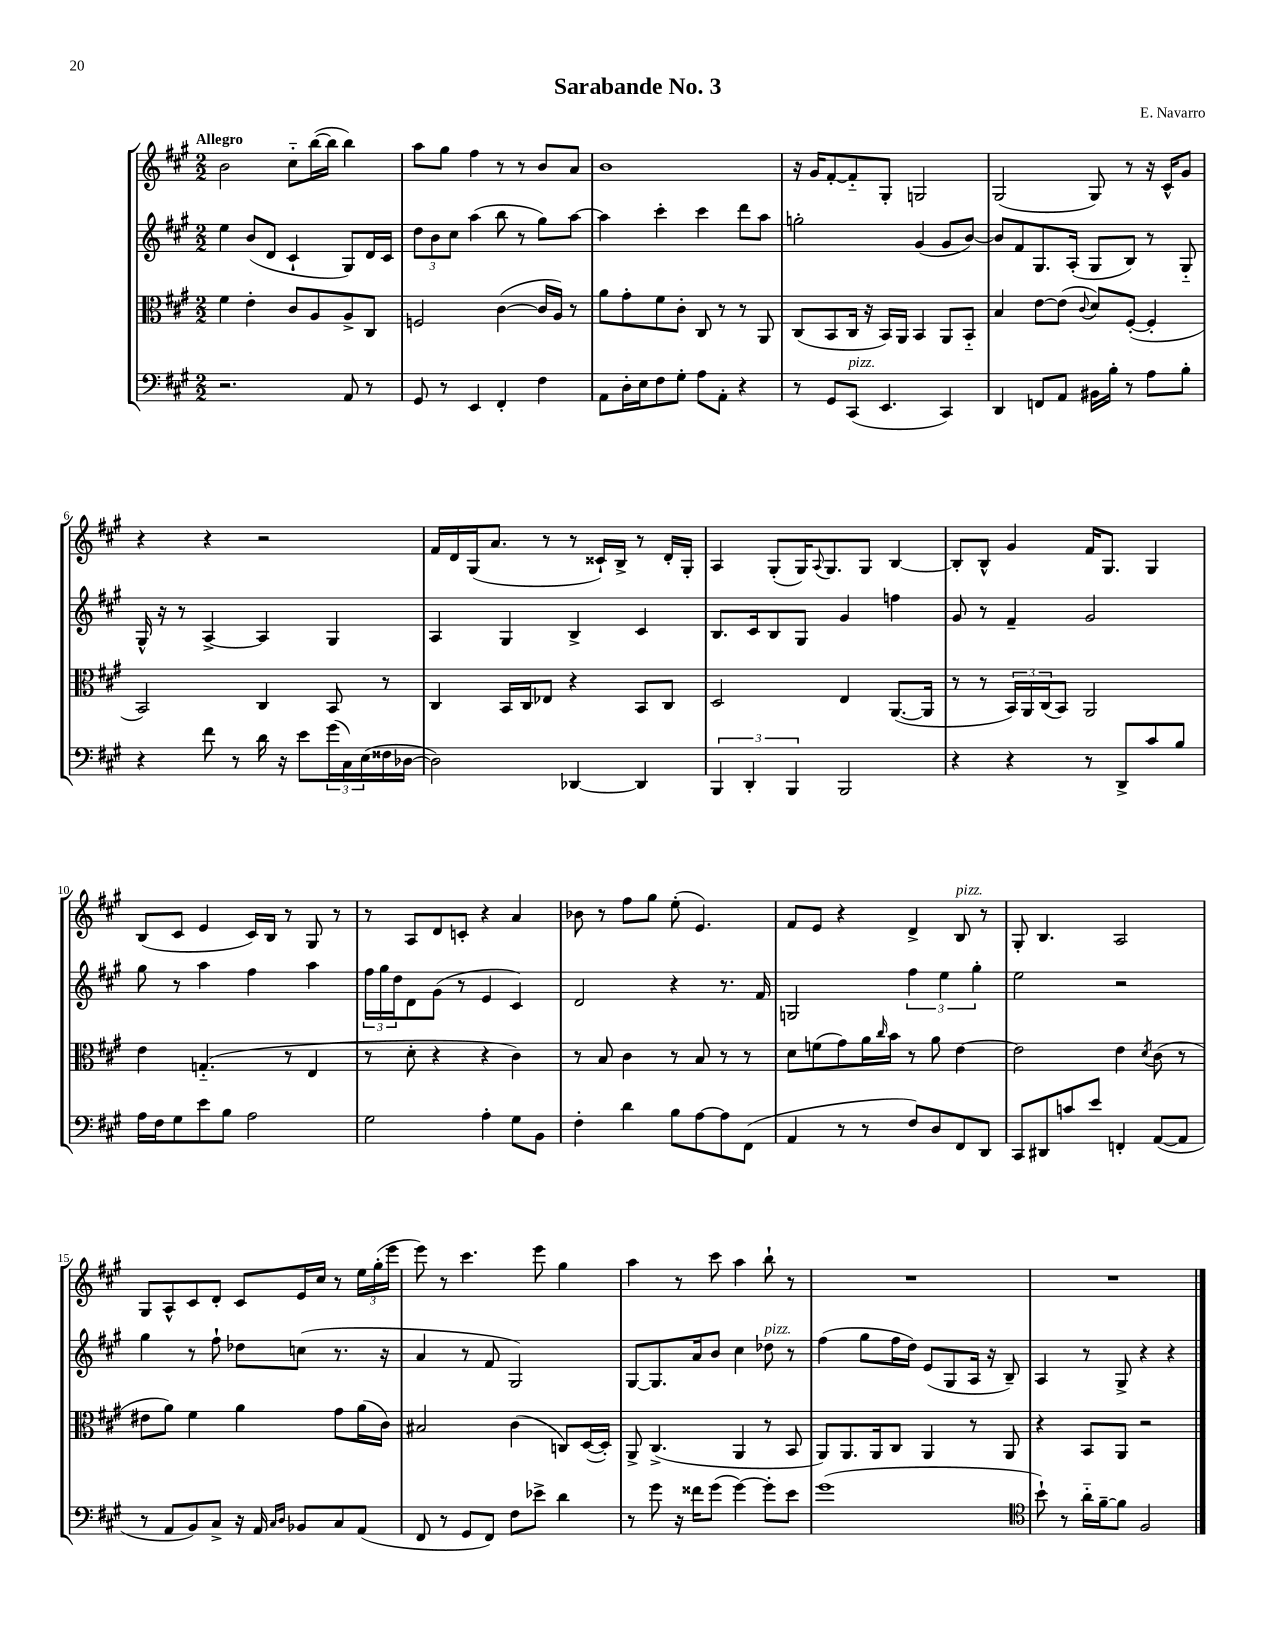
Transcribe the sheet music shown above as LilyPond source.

\header { title = "Sarabande No. 3" composer = "E. Navarro" }
<<
\new StaffGroup <<
\new Staff = "s0" {
    \clef treble \key a \major \numericTimeSignature \time 2/2 \tempo "Allegro"
    b'2 cis''8-_ b''16~( b''16 b''4) |
    a''8 gis''8 fis''4 r8 r8 b'8 a'8 |
    b'1 |
    r16 gis'16 fis'8~-. fis'8-_ gis8-. g2 |
    gis2( gis8) r8 r16 cis'16-^ gis'8 |
    r4 r4 r2 |
    fis'16 d'16 gis16( a'8. r8 r8 cisis'16-!) b16-> r8 d'16-. gis16-. |
    a4 gis8-.( gis16) \appoggiatura { a8 } gis8. gis8 b4~ |
    b8-. b8-^ gis'4 fis'16 gis8. gis4 |
    b8( cis'8 e'4 cis'16) b16 r8 gis8 r8 |
    r8 a8 d'8 c'8-. r4 a'4 |
    bes'8 r8 fis''8 gis''8 e''8-.( e'4.) |
    fis'8 e'8 r4 d'4-> b8^\markup { \italic "pizz." } r8 |
    gis8-. b4. a2 |
    gis8 a8-^ cis'8 d'8-. cis'8 e'16 cis''16 r8 \tuplet 3/2 { e''16 gis''16-.( e'''16 } |
    e'''8) r8 cis'''4. e'''8 gis''4 |
    a''4 r8 cis'''8 a''4 b''8-! r8 |
    R1 |
    R1 \bar "|." |
}
\new Staff = "s1" {
    \clef treble \key a \major \numericTimeSignature \time 2/2
    e''4 b'8( d'8 cis'4-! gis8) d'16 cis'16 |
    \tuplet 3/2 { d''8 b'8 cis''8 } a''4( b''8 r8 gis''8) a''8~ |
    a''4 cis'''4-. cis'''4 d'''8 a''8 |
    g''2-. gis'4( gis'8 b'8~) |
    b'8 fis'8 gis8. a16-.( gis8 b8) r8 gis8-_ |
    gis16-^ r16 r8 a4~-> a4 gis4 |
    a4 gis4 b4-> cis'4 |
    b8. cis'16 b8 gis8 gis'4 f''4 |
    gis'8 r8 fis'4-- gis'2 |
    gis''8 r8 a''4 fis''4 a''4 |
    \tuplet 3/2 { fis''16 gis''16 d''16 } d'8 gis'8( r8 e'4 cis'4) |
    d'2 r4 r8. fis'16 |
    g2 \tuplet 3/2 { fis''4 e''4 gis''4-. } |
    e''2 r2 |
    gis''4 r8 fis''8-! des''8 c''8( r8. r16 |
    a'4 r8 fis'8 gis2) |
    gis8~ gis8. a'16 b'8 cis''4 des''8^\markup { \italic "pizz." } r8 |
    fis''4( gis''8 fis''16 d''16) e'8( gis8 a16 r16 b8--) |
    a4 r8 gis8-> r4 r4 \bar "|." |
}
\new Staff = "s2" {
    \clef alto \key a \major \numericTimeSignature \time 2/2
    fis'4 e'4-. cis'8 a8 a8-> cis8 |
    f2 cis'4~( cis'16 a16) r8 |
    a'8 gis'8-. fis'8 cis'8-. cis8 r8 r8 a,8 |
    cis8( b,8 cis16 r16 b,16) a,16 b,4 a,8 b,8-_ |
    b4 e'8~ e'8( \appoggiatura { cis'8 } d'8) fis8~-.( fis4-. |
    b,2) cis4 b,8 r8 |
    cis4 b,16 cis16 ees8 r4 b,8 cis8 |
    d2 e4 a,8.~( a,16 |
    r8 r8 \tuplet 3/2 { b,16) a,16 cis16( } b,8) a,2 |
    e'4 g4.-_( r8 e4 |
    r8 d'8-. r4 r4 cis'4) |
    r8 b8 cis'4 r8 b8 r8 r8 |
    d'8 f'8( gis'8) a'16 \grace { cis''16 } b'16 r8 a'8 e'4~ |
    e'2 e'4 \acciaccatura { d'8 } cis'8( r8 |
    eis'8 a'8) fis'4 a'4 gis'8 a'16( cis'16) |
    bis2 cis'4( c8) d16~( d16-.) |
    a,8-> cis4.->( a,4 r8 b,8 |
    a,8) a,8. a,16 cis8 a,4 r8 a,8 |
    r4 b,8 a,8 r2 \bar "|." |
}
\new Staff = "s3" {
    \clef bass \key a \major \numericTimeSignature \time 2/2
    r2. a,8 r8 |
    gis,8 r8 e,4 fis,4-. fis4 |
    a,8 d16-. e16 fis8 gis8-. a8 a,8-. r4 |
    r8 gis,8 cis,8^\markup { \italic "pizz." }( e,4. cis,4) |
    d,4 f,8 a,8 bis,16 b16-. r8 a8 b8-. |
    r4 fis'8 r8 d'16 r16 e'8 \tuplet 3/2 { gis'16( cis16) e16( } fisis16 des16~ |
    des2) des,4~ des,4 |
    \tuplet 3/2 { b,,4 d,4-. b,,4 } b,,2 |
    r4 r4 r8 d,8-> cis'8 b8 |
    a16 fis16 gis8 e'8 b8 a2 |
    gis2 a4-. gis8 b,8 |
    fis4-. d'4 b8 a8~ a8 fis,8( |
    a,4 r8 r8 fis8) d8 fis,8 d,8 |
    cis,8 dis,8 c'8 e'8 f,4-. a,8~( a,8 |
    r8 a,8 b,8) cis8-> r16 a,16 \grace { cis16 d16 } bes,8 cis8 a,8( |
    fis,8 r8 gis,8 fis,8) fis8 ees'8-> d'4 |
    r8 gis'8 r16 fisis'16 gis'8( gis'4~) gis'8-. e'8 |
    gis'1( |
    \clef tenor b'8-!) r8 a'16-_ fis'16~-- fis'8 fis2 \bar "|." |
}
>>
>>
